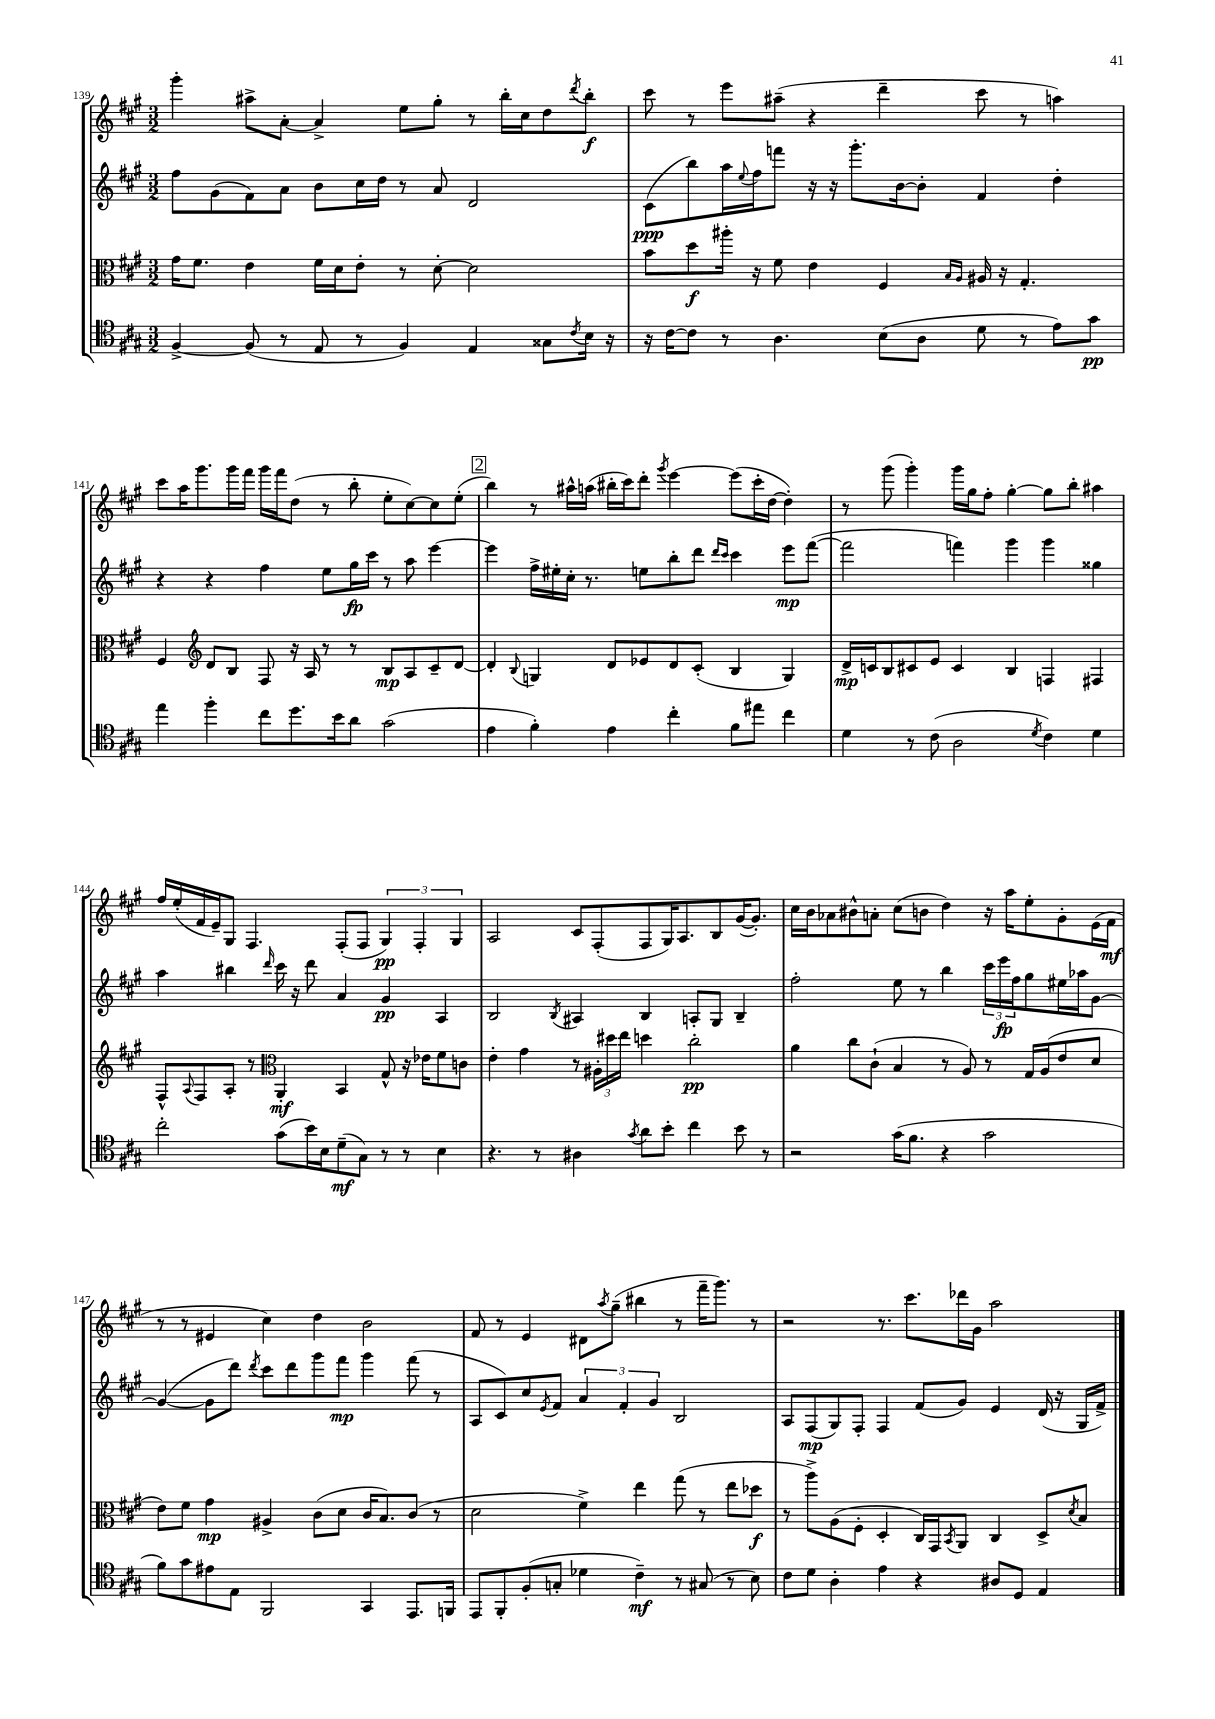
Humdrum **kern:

**kern	**dynam	**kern	**dynam	**kern	**dynam	**kern	**dynam
*part4	*part4	*part3	*part3	*part2	*part2	*part1	*part1
*staff4	*staff4	*staff3	*staff3	*staff2	*staff2	*staff1	*staff1
*clefC4	*	*clefC3	*	*clefG2	*	*clefG2	*
*k[f#c#g#]	*	*k[f#c#g#]	*	*k[f#c#g#]	*	*k[f#c#g#]	*
*M3/2	*	*M3/2	*	*M3/2	*	*M3/2	*
=139	=139	=139	=139	=139	=139	=139	=139
[4F#^/	.	16g#\KL	.	8ff#\L	.	4ggg#'\	.
.	.	8.f#\J	.	.	.	.	.
.	.	.	.	(8g#\	.	.	.
(8F#/]	.	4e\	.	8f#\)	.	8aa#X^\L	.
8r	.	.	.	8a\J	.	[8a'\J	.
8E/	.	16f#\LL	.	8b\L	.	4a^/]	.
.	.	16d\J	.	.	.	.	.
8r	.	8e'\J	.	16cc#\L	.	.	.
.	.	.	.	16dd\JJ	.	.	.
4F#/)	.	8r	.	8r	.	8ee\L	.
.	.	[8d'\	.	8a/	.	8gg#'\J	.
4E/	.	2d\]	.	2d/	.	8r	.
.	.	.	.	.	.	16bb'\LL	.
.	.	.	.	.	.	16cc#\J	.
8G##X\L	.	.	.	.	.	8dd\	.
8qc#/	.	.	.	.	.	8qddd/	.
16B\Jk	.	.	.	.	.	8bb'\J	f
16r	.	.	.	.	.	.	.
=140	=140	=140	=140	=140	=140	=140	=140
16r	.	8b\L	.	(8c#\L	ppp	8ccc#\	.
[16c#\KL	.	.	.	.	.	.	.
8c#\J]	.	8dd\	f	8bb\)	.	8r	.
8r	.	16aa#X'\Jk	.	16aa\L	.	8eee\L	.
.	.	.	.	8qqee/	.	.	.
.	.	16r	.	16ff#\J	.	.	.
4.A\	.	8f#\	.	8fffn\J	.	(8aa#X~\J	.
.	.	4e\	.	16r	.	4r	.
.	.	.	.	16r	.	.	.
.	.	.	.	8.ggg#'\L	.	.	.
(8B\L	.	4F#/	.	.	.	4ddd~\	.
.	.	.	.	[16b\k	.	.	.
8A\J	.	.	.	8b'\J]	.	.	.
.	.	16qqB/LL	.	.	.	.	.
.	.	16qqA/JJ	.	.	.	.	.
8d\	.	16A#X/	.	4f#/	.	8ccc#\	.
.	.	16r	.	.	.	.	.
8r	.	4.G#'/	.	.	.	8r	.
8e\L)	.	.	.	4dd'\	.	4aan\)	.
8g#\J	pp	.	.	.	.	.	.
!!LO:LB:g=z
=141	=141	=141	=141	=141	=141	=141	=141
4ee\	.	4F#/	.	4r	.	8ccc#\L	.
.	.	.	.	.	.	16aa\K	.
.	.	.	.	.	.	8.ggg#\	.
*	*	*clefG2	*	*	*	*	*
4ff#'\	.	8d/L	.	4r	.	.	.
.	.	8B/J	.	.	.	16ggg#\L	.
.	.	.	.	.	.	16fff#\JJ	.
8cc#\L	.	8F#/	.	4ff#\	.	16ggg#\LL	.
.	.	.	.	.	.	16fff#\J	.
8.dd\	.	16r	.	.	.	(8dd\J	.
.	.	16A/	.	.	.	.	.
.	.	8r	.	8ee\L	.	8r	.
16b\k	.	.	.	.	.	.	.
8a\J	.	8r	.	16gg#\L	fp	8bb'\	.
.	.	.	.	16ccc#\JJ	.	.	.
(2g#\	.	8B/L	mp	8r	.	8ee'\L	.
.	.	8A/	.	8aa\	.	[8cc#\)	.
.	.	8c#~/	.	[4eee\	.	8cc#\]	.
.	.	[8d/J	.	.	.	(8ee'\J	.
!!LO:REH:place=s1:t=2
=142	=142	=142	=142	=142	=142	=142	=142
4e\	.	4d'/]	.	4eee\]	.	4bb\)	.
.	.	8qqB/	.	.	.	.	.
4f#'\)	.	4Gn/	.	16ff#^\LL	.	8r	.
.	.	.	.	16ee#X'\	.	.	.
.	.	.	.	16cc#'\JJ	.	16aa#X^^\LL	.
.	.	.	.	8.r	.	(16aan\JJ	.
4e\	.	8d/L	.	.	.	16bb#X'\LL	.
.	.	.	.	.	.	16ccc#\J)	.
.	.	8e-X/	.	8een\L	.	8ddd'\J	.
.	.	.	.	.	.	8qggg#/	.
4cc#'\	.	8d/	.	8bb'\	.	[4eee\	.
.	.	(8c#'/J	.	8ddd\J	.	.	.
.	.	.	.	16qqddd/LL	.	.	.
.	.	.	.	16qqccc#/JJ	.	.	.
8f#\L	.	4B/	.	4ccc#\	.	(8eee\L]	.
8ee#X\J	.	.	.	.	.	16ccc#'\L	.
.	.	.	.	.	.	[16dd\JJ	.
4cc#\	.	4G/)	.	8eee\L	mp	4dd'\])	.
.	.	.	.	([8fff#\J	.	.	.
=143	=143	=143	=143	=143	=143	=143	=143
4d\	.	16d^/LL	mp	2fff#\]	.	8r	.
.	.	16cn/J	.	.	.	.	.
.	.	8B/	.	.	.	(8ggg#\	.
8r	.	8c#X/	.	.	.	4ggg#'\)	.
(8c#\	.	8e/J	.	.	.	.	.
2A\	.	4c#/	.	4fffn\)	.	16ggg#\LL	.
.	.	.	.	.	.	16gg#\J	.
.	.	.	.	.	.	8ff#'\J	.
.	.	4B/	.	4ggg#\	.	[4gg#'\	.
8qd/	.	.	.	.	.	.	.
4c#\)	.	4Fn/	.	4ggg#\	.	8gg#\L]	.
.	.	.	.	.	.	8bb'\J	.
4d\	.	4F#X/	.	4gg##X\	.	4aa#X\	.
!!LO:LB:g=z
=144	=144	=144	=144	=144	=144	=144	=144
2cc#'\	.	8F#^^/L	.	4aa\	.	16ff#/LL	.
.	.	.	.	.	.	(16ee'/	.
.	.	8qqA/	.	.	.	.	.
.	.	8F#/	.	.	.	16f#/	.
.	.	.	.	.	.	16e~/J)	.
.	.	8A'/J	.	4bb#X\	.	8G#/J	.
.	.	8r	.	.	.	4.F#/	.
*	*	*clefC3	*	*	*	*	*
.	.	.	.	16qqddd/	.	.	.
(8g#\L	.	4AA'/	mf	16ccc#\	.	.	.
.	.	.	.	16r	.	.	.
16b\L)	.	.	.	8ddd\	.	.	.
16B\J	.	.	.	.	.	.	.
(8d~\	mf	4BB/	.	4a/	.	(8F#'/L	.
8G#\J)	.	.	.	.	.	8F#/J	.
8r	.	8G#^^/	.	4g#/	pp	6G#/)	pp
8r	.	16r	.	.	.	.	.
.	.	.	.	.	.	6F#'/	.
.	.	16e-X\KL	.	.	.	.	.
4B\	.	8f#\	.	4A/	.	.	.
.	.	.	.	.	.	6G#/	.
.	.	8cn\J	.	.	.	.	.
=145	=145	=145	=145	=145	=145	=145	=145
4.r	.	4e'\	.	2B/	.	2A/	.
.	.	4g#\	.	.	.	.	.
8r	.	.	.	.	.	.	.
.	.	.	.	8qB/	.	.	.
4A#X\	.	8r	.	4A#X/	.	8c#/L	.
.	.	24A#X'\LL	.	.	.	(8F#'/	.
.	.	24dd#X\	.	.	.	.	.
.	.	24ee\JJ	.	.	.	.	.
8qg#/	.	.	.	.	.	.	.
8a\L	.	4ddn\	.	4B/	.	8F#/	.
8b'\J	.	.	.	.	.	16G#/K)	.
.	.	.	.	.	.	8.A/	.
4cc#\	.	2cc#'\	pp	8An'/L	.	.	.
.	.	.	.	8G#/J	.	8B/	.
8b\	.	.	.	4B~/	.	([16g#/K	.
.	.	.	.	.	.	8.g#'/J])	.
8r	.	.	.	.	.	.	.
=146	=146	=146	=146	=146	=146	=146	=146
2r	.	4a\	.	2ff#'\	.	16cc#\LL	.
.	.	.	.	.	.	16b\J	.
.	.	.	.	.	.	8a-X\	.
.	.	8cc#\L	.	.	.	8b#X^^\	.
.	.	(8c#`\J	.	.	.	8an'\J	.
(16g#\KL	.	4B/	.	8ee\	.	(8cc#\L	.
8.f#\J	.	.	.	.	.	.	.
.	.	.	.	8r	.	8bn\J	.
4r	.	8r	.	4bb\	.	4dd\)	.
.	.	8A/)	.	.	.	.	.
2g#\	.	8r	.	24ccc#\LL	.	16r	.
.	.	.	.	24eee\	fp	.	.
.	.	.	.	.	.	16aa\KL	.
.	.	.	.	24ff#\J	.	.	.
.	.	16G#/LL	.	8gg#\	.	8ee'\	.
.	.	(16A/J	.	.	.	.	.
.	.	8e/	.	16ee#X\L	.	8g#'\	.
.	.	.	.	16aa-X\J	.	.	.
.	.	8d/J	.	[8g#\J	.	(16e\L	.
.	.	.	.	.	.	16f#\JJ	mf
!!LO:LB:g=z
=147	=147	=147	=147	=147	=147	=147	=147
8f#\L)	.	8e\L)	.	(4g#/_	.	8r	.
8g#\	.	8f#\J	.	.	.	8r	.
8e#X\	.	4g#\	mp	8g#\L]	.	4e#X/	.
8E\J	.	.	.	8ddd\J)	.	.	.
.	.	.	.	8qddd/	.	.	.
2FF#/	.	4A#X^/	.	8ccc#\L	.	4cc#\)	.
.	.	.	.	8ddd\	.	.	.
.	.	(8c#\L	.	8ggg#\	.	4dd\	.
.	.	8d\J	.	8fff#\J	mp	.	.
4GG#/	.	16c#/KL	.	4ggg#\	.	2b\	.
.	.	8.B/)	.	.	.	.	.
8.EE/L	.	(8c#/J	.	(8fff#\	.	.	.
.	.	8r	.	8r	.	.	.
16FFn/Jk	.	.	.	.	.	.	.
=148	=148	=148	=148	=148	=148	=148	=148
8EE/L	.	2d\	.	8A/L	.	8f#/	.
8FF#'/	.	.	.	8c#/)	.	8r	.
(8F#'/	.	.	.	8cc#/	.	4e/	.
.	.	.	.	8qe/	.	.	.
8Gn'/J	.	.	.	8f#/J	.	.	.
4d-X\	.	4f#^\)	.	6a/	.	8d#X\L	.
.	.	.	.	.	.	8qaa/	.
.	.	.	.	.	.	(8gg#~\J	.
.	.	.	.	6f#'/	.	.	.
4c#~\)	mf	4ee\	.	.	.	4bb#X\	.
.	.	.	.	6g#/	.	.	.
8r	.	(8gg#\	.	2B/	.	8r	.
(8G#X/	.	8r	.	.	.	16fff#~\KL	.
.	.	.	.	.	.	8.ggg#\J)	.
8r	.	8ee\L	.	.	.	.	.
8B\)	.	8dd-X\J	f	.	.	8r	.
=149	=149	=149	=149	=149	=149	=149	=149
8c#\L	.	8r	.	8A/L	.	2r	.
8d\J	.	8aa^\L)	.	(8F#/	mp	.	.
4A'\	.	(8A\	.	8G#/)	.	.	.
.	.	8F#'\J	.	8F#'/J	.	.	.
4e\	.	4D'/	.	4F#/	.	8.r	.
.	.	.	.	.	.	8.ccc#\L	.
4r	.	16C#/LL)	.	(8f#/L	.	.	.
.	.	16GG#/J	.	.	.	.	.
.	.	8qBB/	.	.	.	.	.
.	.	8AA/J	.	8g#/J)	.	16ddd-X\L	.
.	.	.	.	.	.	16g#\JJ	.
8A#X/L	.	4C#/	.	4e/	.	2aa\	.
8D/J	.	.	.	.	.	.	.
4E/	.	8D^/L	.	(16d/	.	.	.
.	.	.	.	16r	.	.	.
.	.	8qd/	.	.	.	.	.
.	.	8B/J	.	16G#/LL	.	.	.
.	.	.	.	16f#^/JJ)	.	.	.
==	==	==	==	==	==	==	==
*-	*-	*-	*-	*-	*-	*-	*-
